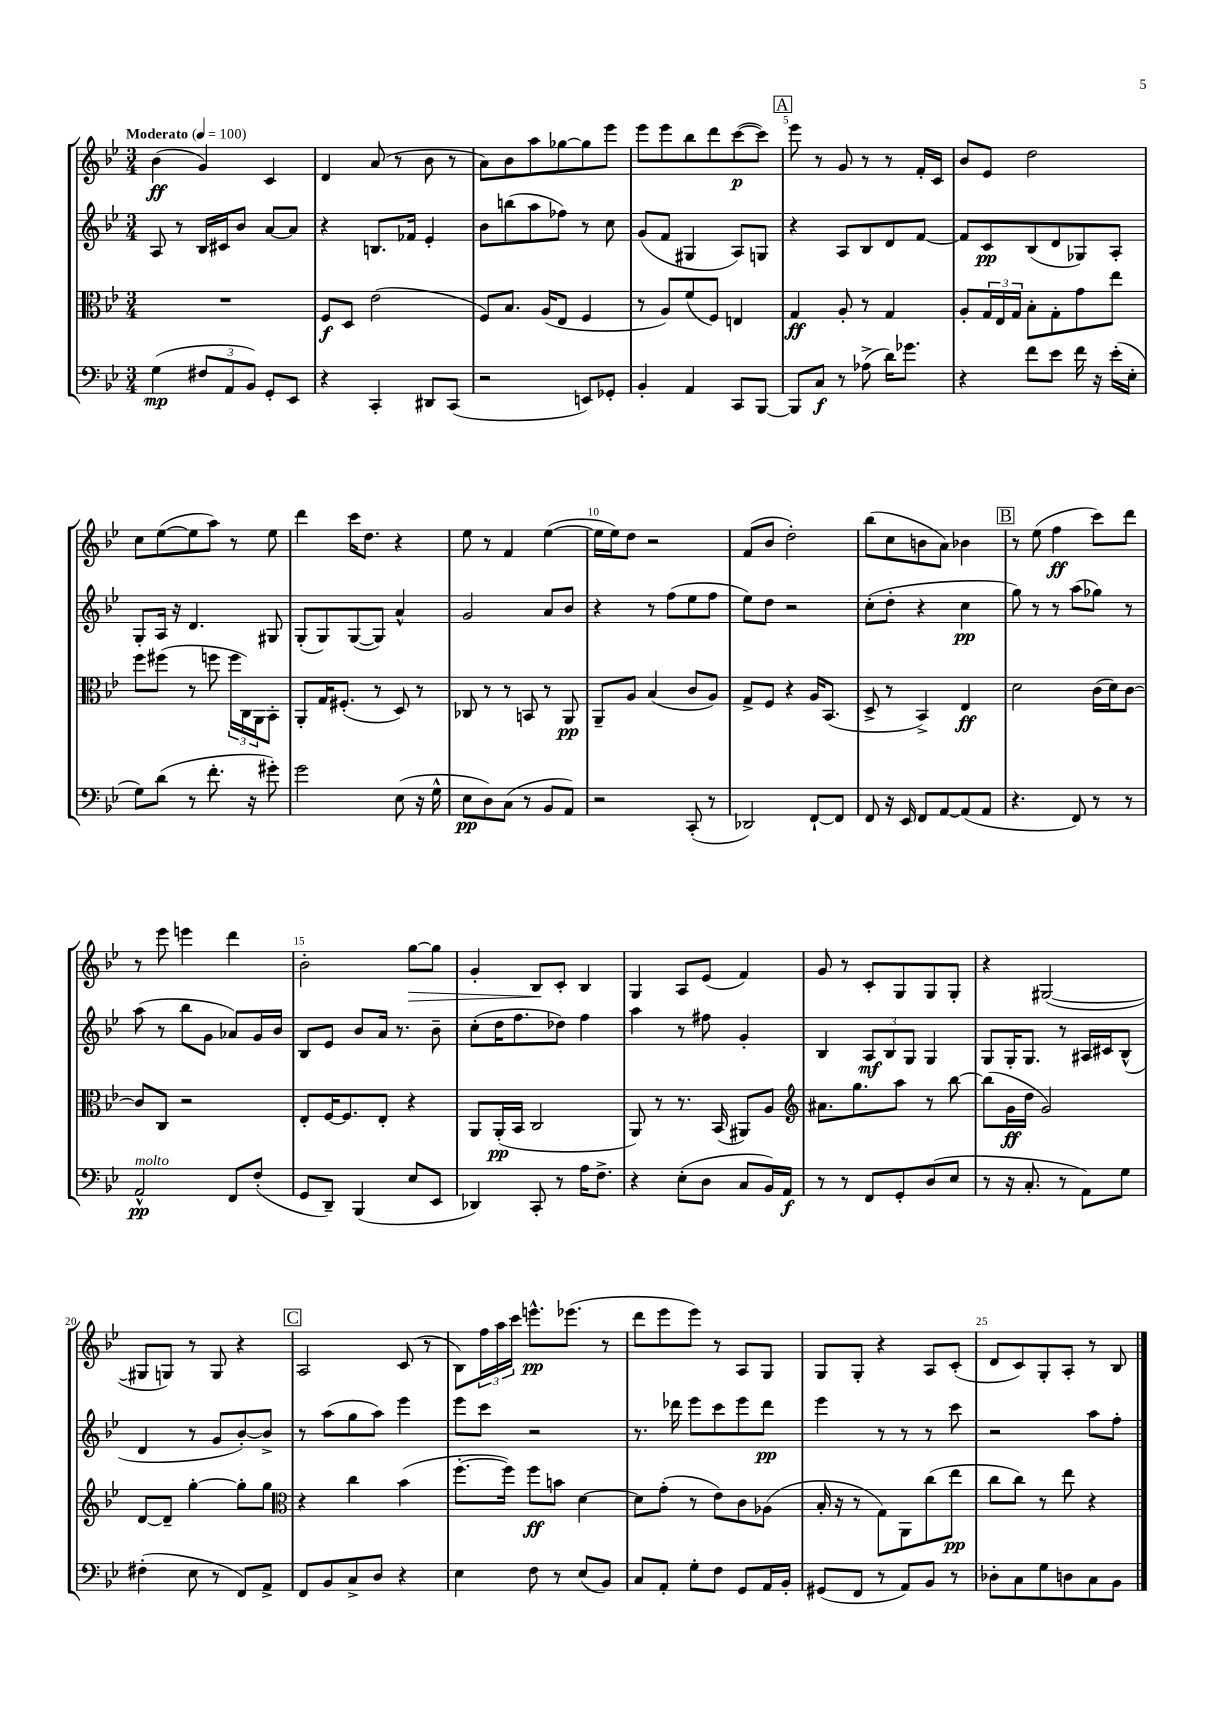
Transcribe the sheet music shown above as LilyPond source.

<<
\new StaffGroup <<
\new Staff = "s0" {
    \clef treble \key bes \major \numericTimeSignature \time 3/4 \tempo "Moderato" 4 = 100
    bes'4\ff( g'4) c'4 |
    d'4 a'8( r8 bes'8 r8 |
    a'8) bes'8 a''8 ges''8~ ges''8 ees'''8 |
    ees'''8 ees'''8 bes''8 d'''8 c'''8~\p( c'''8) |
    \mark \markup { \box "A" } ees'''8 r8 g'8 r8 r8 f'16-. c'16 |
    bes'8 ees'8 d''2 |
    c''8 ees''8~( ees''8 a''8) r8 ees''8 |
    d'''4 c'''16 d''8. r4 |
    ees''8 r8 f'4 ees''4~( |
    ees''16 ees''16) d''8 r2 |
    f'8( bes'8 d''2-.) |
    bes''8( c''8 b'8 a'8) bes'4 |
    \mark \markup { \box "B" } r8 ees''8( f''4\ff c'''8) d'''8 |
    r8 ees'''8 e'''4 d'''4 |
    bes'2-. g''8~\> g''8 |
    g'4-. bes8\! c'8-. bes4 |
    g4 a8 ees'8( f'4) |
    g'8 r8 c'8-. g8 g8 g8-. |
    r4 gis2~( |
    gis8 g8) r8 g8 r4 |
    \mark \markup { \box "C" } a2 c'8( r8 |
    bes8) \tuplet 3/2 { f''16 a''16 c'''16 } e'''8.-^\pp ees'''8.( r8 |
    d'''8 ees'''8 ees'''8) r8 a8 g8 |
    g8 g8-. r4 a8 c'8-.( |
    d'8 c'8) g8-. a8-. r8 bes8 \bar "|." |
}
\new Staff = "s1" {
    \clef treble \key bes \major \numericTimeSignature \time 3/4
    a8 r8 bes16 cis'16 bes'8 a'8~ a'8 |
    r4 b8. fes'16 ees'4-. |
    bes'8 b''8( a''8 fes''8) r8 c''8 |
    g'8( f'8 gis4 a8) g8 |
    \mark \markup { \box "A" } r4 a8 bes8 d'8 f'8~ |
    f'8 c'8\pp bes8( d'8 ges8) a8-. |
    g8-. a16 r16 d'4. gis8 |
    g8-.( g8) g8~( g8) a'4-^ |
    g'2 a'8 bes'8 |
    r4 r8 f''8( ees''8 f''8 |
    ees''8) d''8 r2 |
    c''8-.( d''8-. r4 c''4\pp |
    \mark \markup { \box "B" } g''8) r8 r8 a''8( ges''8) r8 |
    a''8( r8 bes''8 g'8 aes'8) g'16 bes'16 |
    bes8 ees'8 bes'8 a'16 r8. bes'8-- |
    c''8-.( d''16 f''8. des''8) f''4 |
    a''4 r8 fis''8 g'4-. |
    bes4 \tuplet 3/2 { a8\mf bes8 g8 } g4 |
    g8 g16-. g8. r8 ais16 cis'16 bes8-^( |
    d'4 r8 g'8 bes'8~-.) bes'8-> |
    \mark \markup { \box "C" } r8 a''8( g''8 a''8) ees'''4 |
    ees'''8 c'''8 r2 |
    r8. des'''16 ees'''8 c'''8 ees'''8 des'''8\pp |
    ees'''4 r8 r8 r8 c'''8 |
    r2 a''8 f''8-. \bar "|." |
}
\new Staff = "s2" {
    \clef alto \key bes \major \numericTimeSignature \time 3/4
    R2. |
    f8\f d8 ees'2( |
    f8) bes8. a16( ees8 f4 |
    r8 a8) f'8( f8) e4 |
    \mark \markup { \box "A" } g4\ff a8-. r8 g4 |
    a8-. \tuplet 3/2 { g16 ees16 g16 } bes8-. g8-. g'8 ees''8 |
    f''8 fis''8( r8 f''8 \tuplet 3/2 { f''16 c16) a,16 } bes,8-. |
    a,8-. g16 fis8.-.( r8 d8) r8 |
    ces8 r8 r8 b,8 r8 a,8\pp |
    a,8-- a8 bes4( c'8 a8) |
    g8-> f8 r4 a16 bes,8.( |
    d8-> r8 bes,4->) ees4\ff |
    \mark \markup { \box "B" } d'2 c'16( d'16) c'8~ |
    c'8 c8 r2 |
    ees8-. f16~ f8. ees8-. r4 |
    a,8 a,16-.\pp( bes,16 c2 |
    a,8) r8 r8. bes,16( ais,8) a8 |
    \clef treble ais'8. g''8. a''8 r8 bes''8~ |
    bes''8( g'16\ff d''16 g'2) |
    d'8~ d'8-- g''4~-. g''8-. g''8 |
    \mark \markup { \box "C" } \clef alto r4 c''4 bes'4( |
    f''8.~-. f''16) f''8\ff b'8 d'4~ |
    d'8 g'8-.( r8 ees'8) c'8 aes8( |
    bes16-. r16 r8 g8) a,8 c''8( ees''8\pp |
    c''8 c''8) r8 ees''8 r4 \bar "|." |
}
\new Staff = "s3" {
    \clef bass \key bes \major \numericTimeSignature \time 3/4
    g4\mp( \tuplet 3/2 { fis8 a,8 bes,8) } g,8-. ees,8 |
    r4 c,4-. dis,8 c,8( |
    r2 e,8) ges,8-. |
    bes,4-. a,4 c,8 bes,,8~ |
    \mark \markup { \box "A" } bes,,8 c8\f r8 aes8->( d'16) ges'8. |
    r4 f'8 ees'8 f'16 r16 ees'16-.( ees16-. |
    g8) d'8( r8 f'8.-. r16 gis'8-.) |
    g'2 ees8( r16 g16-^ |
    ees8\pp d8) c8( r8 bes,8 a,8) |
    r2 c,8-.( r8 |
    des,2) f,8~-! f,8 |
    f,8 r16 ees,16 f,8 a,8~ a,8( a,8 |
    \mark \markup { \box "B" } r4. f,8) r8 r8 |
    a,2-^\pp^\markup { \italic "molto" } f,8 f8-.( |
    g,8 d,8--) bes,,4( ees8 ees,8 |
    des,4) c,8-. r8 a16 f8.-> |
    r4 ees8-.( d8 c8 bes,16) a,16\f |
    r8 r8 f,8 g,8-. d8( ees8 |
    r8 r16 c8.-. r8 a,8) g8 |
    fis4-.( ees8 r8 f,8) a,8-> |
    \mark \markup { \box "C" } f,8 bes,8 c8-> d8 r4 |
    ees4 f8 r8 ees8( bes,8) |
    c8 a,8-. g8-. f8 g,8 a,16 bes,16-. |
    gis,8( f,8 r8 a,8) bes,8 r8 |
    des8-. c8 g8 d8 c8 bes,8 \bar "|." |
}
>>
>>
\layout { \context { \Score \override BarNumber.break-visibility = ##(#f #t #t) barNumberVisibility = #(every-nth-bar-number-visible 5) } }
